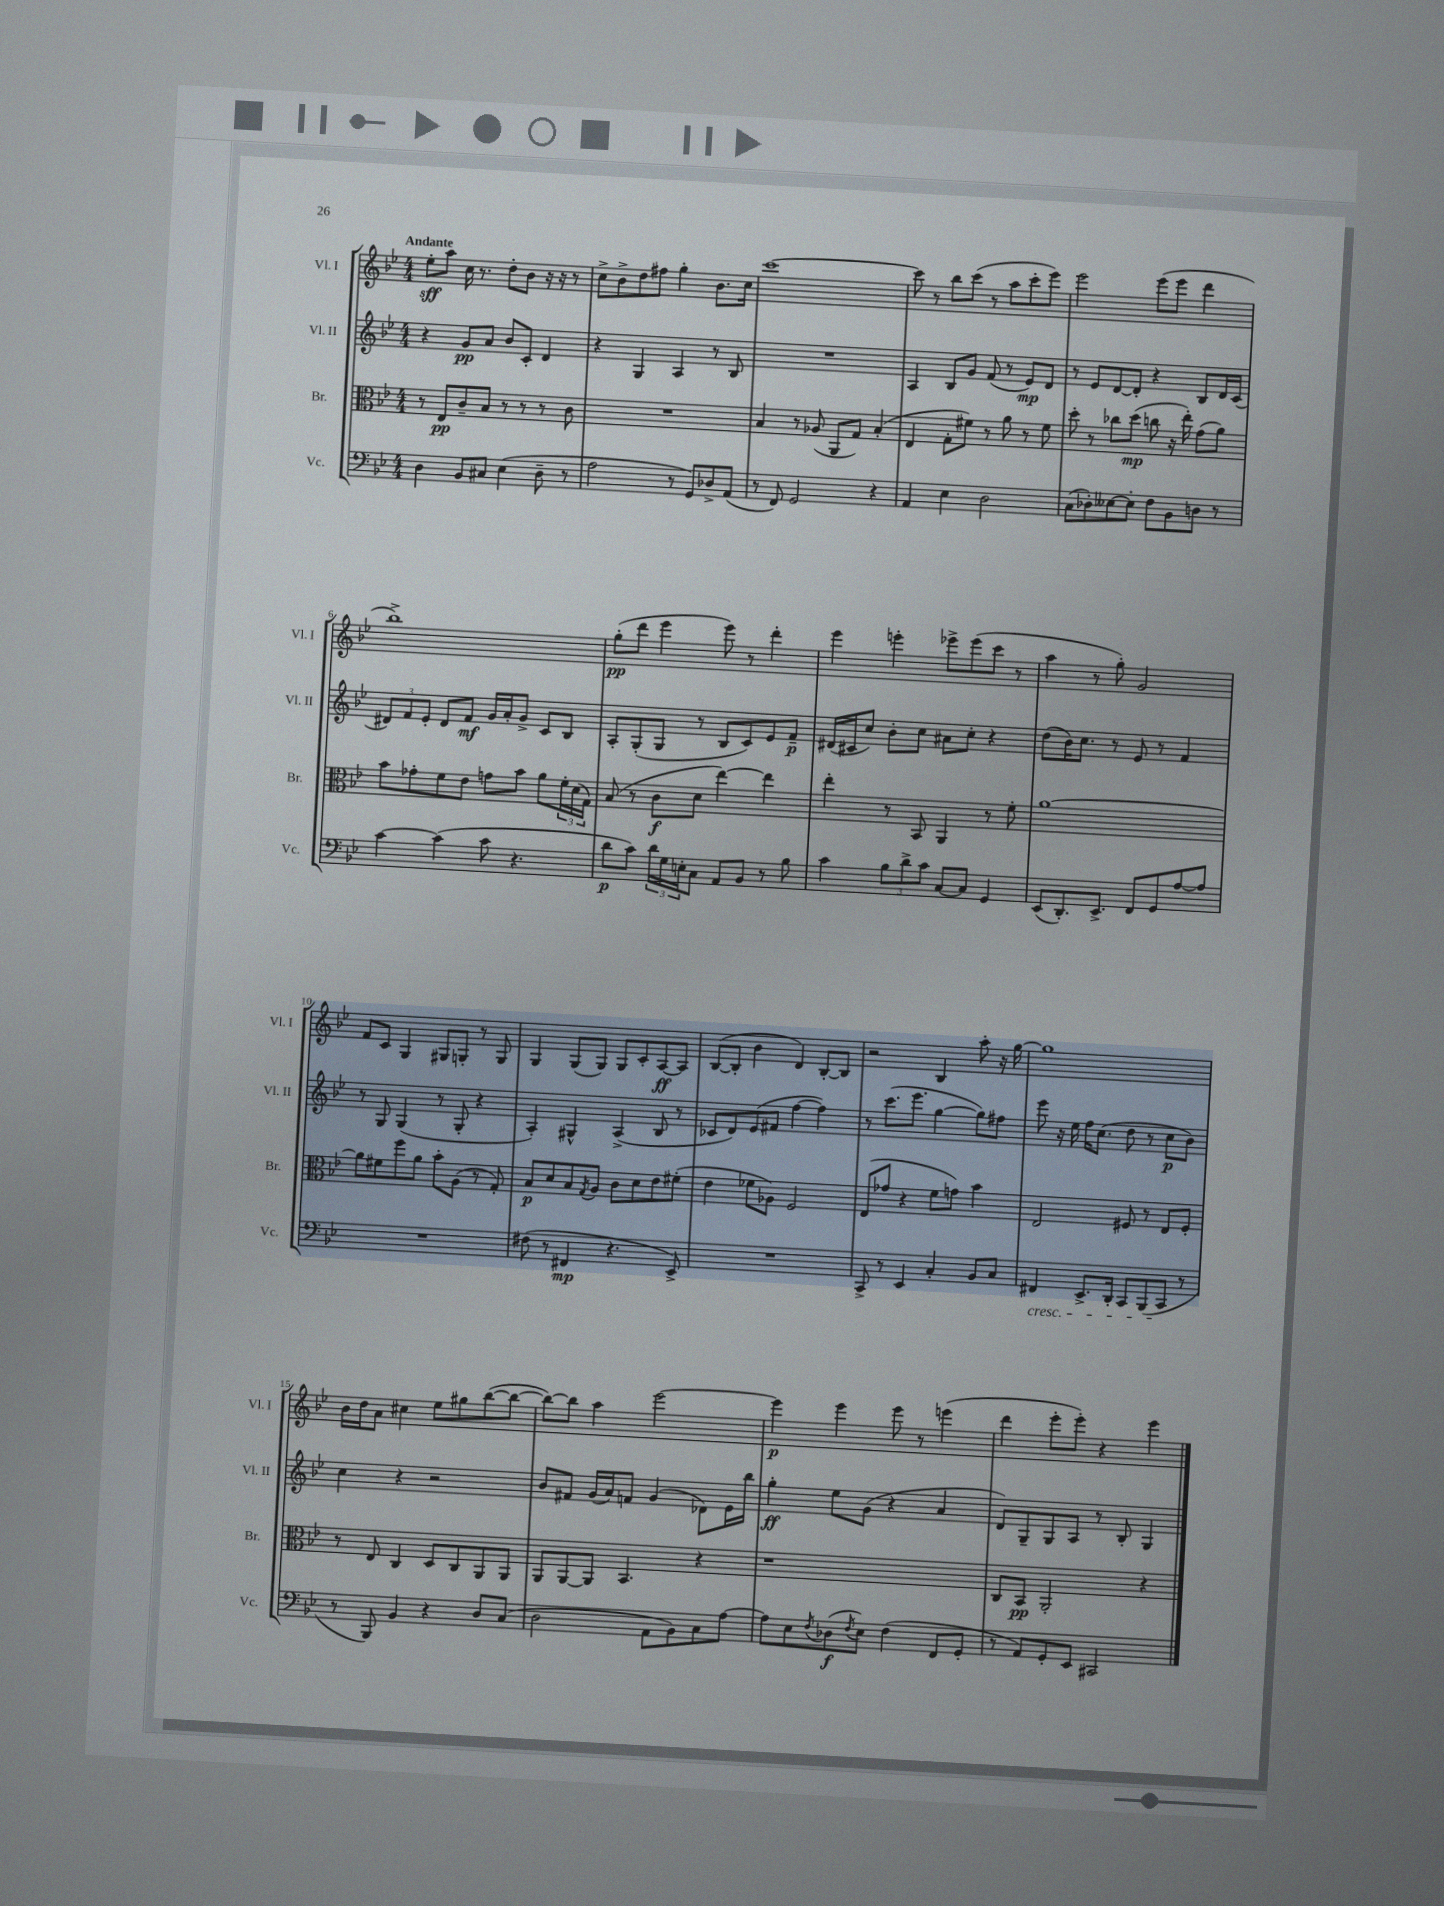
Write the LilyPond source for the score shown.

<<
\new StaffGroup <<
\new Staff = "s0" \with { instrumentName = "Vl. I" shortInstrumentName = "Vl. I" } {
    \clef treble \key bes \major \numericTimeSignature \time 4/4 \tempo "Andante"
    ees''8-.\sff a''8 c''16 r8. d''8-. bes'8 r16 r16 r8 |
    c''8-> bes'8-> d''8 fis''8 g''4-. bes'8. c''16 |
    c'''1~ |
    c'''8 r8 bes''8 c'''8( r8 a''8 c'''8-. ees'''8) |
    ees'''2 ees'''8( ees'''8 d'''4 |
    bes''1->) |
    g''8-.\pp( d'''8 ees'''4 ees'''8) r8 d'''4-. |
    ees'''4 e'''4-. ees'''8-> ees'''8( c'''8 r8 |
    a''4 r8 g''8-.) g'2 |
    f'8 c'8 g4 gis8 g8-. r8 g8 |
    g4 g8( g8) g8 c'8-. a8~\ff a8 |
    bes8~( bes8-. bes'4 d'4) bes8~-. bes8 |
    r2 bes4 a''8-. r16 g''16~ |
    g''1 |
    bes'16 d''16 a'8 cis''4 ees''8 gis''8 bes''8~( bes''8~ |
    bes''8~) bes''8 a''4 ees'''2~ |
    ees'''4\p ees'''4 ees'''8 r8 e'''4( |
    d'''4 ees'''8-. ees'''8-.) r4 ees'''4 \bar "|." |
}
\new Staff = "s1" \with { instrumentName = "Vl. II" shortInstrumentName = "Vl. II" } {
    \clef treble \key bes \major \numericTimeSignature \time 4/4
    r4 g'8\pp a'8 bes'8 c'8-. d'4 |
    r4 g4 a4 r8 bes8 |
    R1 |
    a4 bes8 g'8 f'8( r8 ees'8\mp) d'8 |
    r8 ees'8 d'8~ d'8-. r4 bes8 d'16 c'16( |
    \tuplet 3/2 { dis'8) f'8 ees'8-. } dis'8 f'8\mf g'16 a'16-. g'8-> c'8 bes8 |
    a8-. g8-.( g8 r8 bes8 c'8) ees'8 f'8--\p |
    dis'16( cis'16 c''8) bes'8-. c''8 ais'8 c''8-. r4 |
    d''8( bes'16) c''8. r8 ees'8 r8 f'4 |
    r8 g8 g4( r8 g8-. r4 |
    a4-.) gis4-^ a4->( bes8 r8 |
    ces'8 d'8) ees'8( fis'8 f''4~ f''4) |
    r8 c'''8.( ees'''8. g''4~ g''8) fis''8 |
    ees'''8 r16 ees''16 f''16 c''8.( d''8 r8 c''8\p bes'8) |
    c''4 r4 r2 |
    bes'8 fis'8 g'16( a'16) f'8 g'4( des'8) ees'16 bes''16 |
    g''4-.\ff ees''8 g'8( r4 a'4 |
    d'8) g8-- g8 a8 r8 bes8-. g4 \bar "|." |
}
\new Staff = "s2" \with { instrumentName = "Br." shortInstrumentName = "Br." } {
    \clef alto \key bes \major \numericTimeSignature \time 4/4
    r8 ees8\pp c'8-- bes8 r8 r8 r8 c'8 |
    R1 |
    bes4 r8 aes8( a,8 g8) bes4-.( |
    ees4 g8-. fis'8) r8 a'8 r8 fis'8 |
    d''8-. r8 ces''8 d''8\mp( c''8 r16 ees''16-.) g'8( a'8) |
    bes'8 ges'8-. f'8 ees'8 g'8 bes'8 a'8 \tuplet 3/2 { f'16-. d'16( g16) } |
    bes8( r8 c'8\f d'8 ees''4~) ees''4 |
    ees''4-. r8 bes,8 a,4 r8 f'8-. |
    a'1~ |
    a'8 fis'8 f''8 a'8 bes'8-. a8( r8 g8-.) |
    bes8\p d'8 bes8 \acciaccatura { g8 } a8 c'8 d'8 ees'8 fis'8-.( |
    ees'4 fes'8 aes8) f2 |
    ees8( ges'8 r4 f'8 g'8) bes'4 |
    ees2 fis8 r8 ees8 fis8-. |
    r8 ees8 c4 d8 c8 a,8 a,8 |
    a,8 a,8~ a,8 bes,4. r4 |
    r1 |
    c8 bes,8\pp a,2-. r4 \bar "|." |
}
\new Staff = "s3" \with { instrumentName = "Vc." shortInstrumentName = "Vc." } {
    \clef bass \key bes \major \numericTimeSignature \time 4/4
    d4 bes,8 cis8 ees4( d8-- r8 |
    a2 r8 g,8) des8-> a,8( |
    r8 f,8) g,2 r4 |
    a,4 ees4 d2 |
    c8( des8-.) eeses8~ eeses8-. f8 bes,8 d8 r8 |
    c'4~ c'4( c'8 r4. |
    d'8\p c'8) \tuplet 3/2 { d'16 g16 e16-. } c8 a,8 bes,8 r8 bes8 |
    c'4 \tuplet 3/2 { bes8 d'8-> c'8 } c8~ c8 g,4 |
    ees,8( d,8.-.) ees,8.-> f,8 g,8 a8~ a8 |
    R1 |
    fis8( r8 fis,4\mp r4. ees,8->) |
    R1 |
    c,8-> r8 ees,4 c4-. bes,8 c8 |
    fis,4\cresc ees,8.-> d,16-. c,8 bes,,8( c,8\! r8 |
    r8 bes,,8) bes,4 r4 d8 c8( |
    d2 a,8 bes,8) c8 a8~ |
    a8 ees8 \acciaccatura { f8 } des8\f( \acciaccatura { f8 } ees8) f4( f,8 g,8-. |
    r8 a,8) g,8-. ees,8 cis,2 \bar "|." |
}
>>
>>
